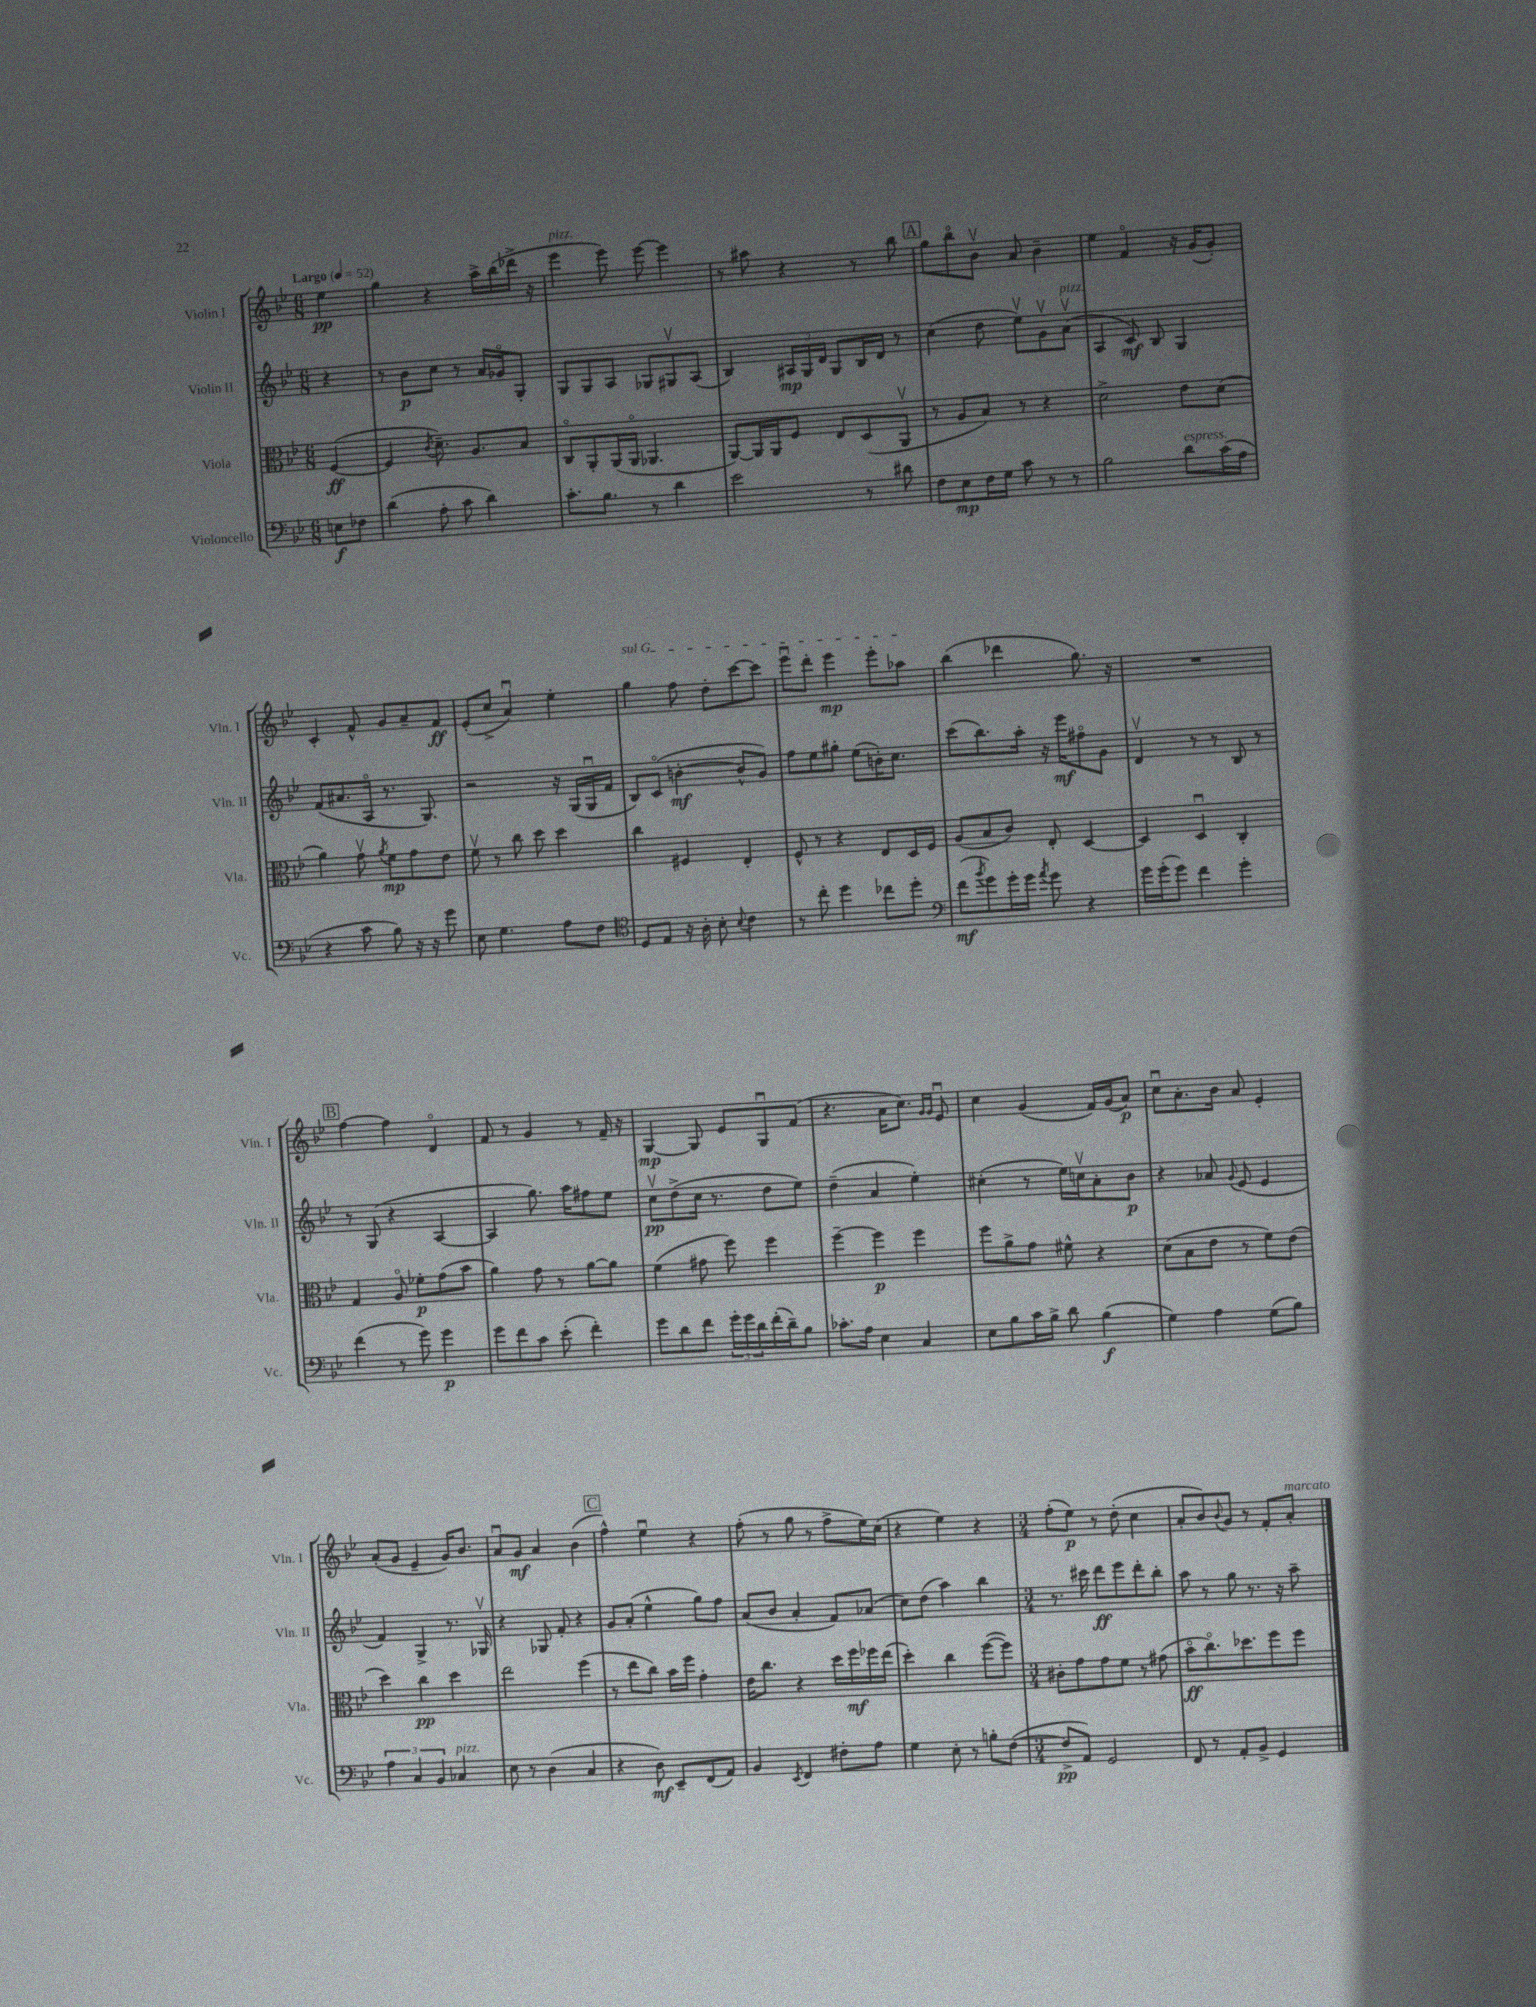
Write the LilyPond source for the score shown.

<<
\new StaffGroup <<
\new Staff = "s0" \with { instrumentName = "Violin I" shortInstrumentName = "Vln. I" } {
    \clef treble \key bes \major \numericTimeSignature \time 6/8 \partial 4 \tempo "Largo" 4 = 52
    ees''4\pp |
    g''4 r4 a''16-> bes''16( des'''16-> r16 |
    ees'''4^\markup { \italic "pizz." } ees'''8) ees'''8~ ees'''4 |
    r8 ais''8 r4 r8 bes''8 |
    \mark \markup { \box "A" } g''8 bes''8\flageolet bes'8\upbow a'8 bes'4-- |
    ees''4 f'4\flageolet r16 g'16( g'8-.) |
    c'4-. f'8-^ g'8 a'8-- f'8\ff |
    ees'8-.( c''8-> a'4\downbow) ees''4-. |
    \once \override TextSpanner.bound-details.left.text = \markup { \italic "sul G" } g''4\startTextSpan f''8 d''8-. c'''8~ c'''8 |
    ees'''8\downbow d'''8-. ees'''4\mp ees'''8-. aes''8\stopTextSpan |
    bes''4( des'''4 g''8.) r16 |
    R2. |
    \mark \markup { \box "B" } f''4~ f''4 d'4\flageolet |
    f'8 r8 g'4 r8 f'16-- r16 |
    g4~\mp g8 ees'8 g8\downbow f'8( |
    r4. a'16 c''8.) \grace { g'16 g'16 } ees'8\downbow |
    c''4 g'4( f'16) g'16( a'8\p) |
    c''8\downbow a'8.-. bes'16 a'8 ees'4-. |
    a'8-.( g'8 ees'4-- g'16) bes'8. |
    a'8\downbow g'8\mf a'4 bes'4( |
    \mark \markup { \box "C" } f''4-^) ees''4\downbow r4 |
    f''8-.( r8 g''8 r8 f''8-> ees''16) c''16( |
    r4 ees''4) r4 |
    \numericTimeSignature \time 3/4 f''8-.( ees''8\p) r8 d''8-.( c''4 |
    a'8-. bes'8) \appoggiatura { bes'8 } g'8 r8 f'8-. a'8-.^\markup { \italic "marcato" } \bar "|." |
}
\new Staff = "s1" \with { instrumentName = "Violin II" shortInstrumentName = "Vln. II" } {
    \clef treble \key bes \major \numericTimeSignature \time 6/8 \partial 4
    r4 |
    r8 bes'8\p c''8 r8 a'16 ges'16\flageolet g8-. |
    g8 g8 a8 ges8 gis8\upbow a8( |
    bes4) \tuplet 3/2 { ais16\mp g16 d'16 } g8 bes16 d'16 r8 |
    \mark \markup { \box "A" } c''4( d''8 ees''8\upbow) g'8\upbow a'8\upbow^\markup { \italic "pizz." }( |
    a4 c'8\mf) bes8 g4 |
    f'8( ais'8. a16\flageolet r8. g8.) |
    r2 r16 g16( g16\downbow f'16 |
    bes8) c'8\flageolet( b'4~-.\mf b'8-^ g'8) |
    f''8 ees''8 gis''8-. ees''8( b'16-.) c''8. |
    c'''8( bes''8.) a''16-. r16 ees'''16\mf fis''8\flageolet g'8 |
    d'4\upbow r8 r8 bes8 r8 |
    \mark \markup { \box "B" } r8 g8( r4 a4~ |
    a4 g''8.) a''16 fis''8 ees''8 |
    c''8\upbow\pp d''8->( c''16 r8. d''8 ees''8) |
    d''4--( a'4 ees''4-.) |
    cis''4-.( r8 ees''16) c''16\upbow a'8-. bes'8\p |
    r4 aes'8 \appoggiatura { g'8 } ees'8( ees'4 |
    f'4) g4-> r8. ges16\upbow |
    r4 ges8 f'8-. r4 |
    \mark \markup { \box "C" } g'8 a'8-.( ees''4-^ g''8) f''8 |
    a'8( bes'8 a'4-. f'8) aes'8( |
    c''8) d''8( a''4) bes''4 |
    \numericTimeSignature \time 3/4 r8. cis'''16 d'''8\ff ees'''8 d'''8-. bes''8-. |
    a''8 r8 g''8 r8. r16 a''8-- \bar "|." |
}
\new Staff = "s2" \with { instrumentName = "Viola" shortInstrumentName = "Vla." } {
    \clef alto \key bes \major \numericTimeSignature \time 6/8 \partial 4
    f4~\ff( |
    f4 \acciaccatura { c'8 } d'8.--) a8. bes8 |
    c8\flageolet a,8-. a,16( a,16\flageolet aes,4. |
    a,8~) a,16 a,16 f8 ees8 d8( a,8\upbow |
    \mark \markup { \box "A" } r8 a8 bes8) r8 r4 |
    d'2-> ees'8 d'8( |
    a'4) g'8\upbow \acciaccatura { a'8 } f'8\mp g'8 ees'8 |
    f'8\upbow r8 c''8 d''8 d''4 |
    c''4 fis4 ees4-. |
    f8-^ r8 r4 ees8 d16 f16 |
    a8( bes8 c'8) ees8-. d4~ |
    d4 d4\downbow c4-. |
    \mark \markup { \box "B" } g4 a8\flageolet fes'8-.\p g'8( bes'8 |
    a'4) g'8 r8 a'8~ a'8 |
    f'4( gis'8 f''8) f''4 |
    f''4~-- f''4\p f''4 |
    f''8 a'8-> g'8 fis'8-^ r4 |
    d'8( bes8 ees'8 r8 f'8) ees'8( |
    d''4) c''4\pp d''4 |
    ees''2 f''4( |
    \mark \markup { \box "C" } r8 ees''8 c''8) bes'16 f''16 g'4-. |
    ees'16 c''8. r4 d''16 f''16\mf fes''16 ees''16( |
    d''4-.) c''4 f''8~( f''8) |
    \numericTimeSignature \time 3/4 cis'8-. g'8 g'8 f'8 r8 gis'8( |
    bes'8\flageolet\ff c''8.\flageolet) des''8. f''8 f''8 \bar "|." |
}
\new Staff = "s3" \with { instrumentName = "Violoncello" shortInstrumentName = "Vc." } {
    \clef bass \key bes \major \numericTimeSignature \time 6/8 \partial 4
    e8\f fes8 |
    d'4( a8-. c'8 d'4) |
    c'8.-. bes8. r8 d'4 |
    ees'2 r8 dis'8 |
    \mark \markup { \box "A" } f8 ees8\mp f16 g16 c'8 r8 r8 |
    bes2 d'8^\markup { \italic "espress." } c'16( a16 |
    r4 c'8 bes8) r16 r16 g'8 |
    ees8 g4. a8 f8 |
    \clef tenor d8 ees8 r16 a16-. bes8-. \appoggiatura { bes8 } c'4 |
    r8 c''8-. d''4 ces''8 d''8-. |
    \clef bass f'8\mf( \acciaccatura { bes'8 } g'8) g'16-. g'16 \acciaccatura { a'8 } g'8 r4 |
    g'16 g'16-.( g'8) f'4 g'4-. |
    \mark \markup { \box "B" } f'4( r8 g'8) g'4\p |
    g'8 f'8 c'8 ees'8-.( f'4-.) |
    g'8 d'8 f'8 \tuplet 3/2 { g'16-. g'16 d'16 } f'16-.( d'16--) bes8 |
    ces'8.-. a16 ees4 c4 |
    ees8 bes8 c'16 bes16-> d'8 bes4\f( |
    g4) a4 g8( bes8) |
    \tuplet 3/2 { a4 c4 bes,4 } ces4^\markup { \italic "pizz." } |
    ees8 r8 d4( c4 |
    \mark \markup { \box "C" } r4 d8\mf) ees,8-- f,8( a,8) |
    bes,4 \acciaccatura { ees,8 } f,4 fis8-. a8 |
    g4 ees8-. r8 b8-. f8~( |
    \numericTimeSignature \time 3/4 f8->\pp a,8) g,2 |
    f,8 r8 a,8-. bes,8-> g,4 \bar "|." |
}
>>
>>
\layout { \context { \Score \remove "Bar_number_engraver" } }
